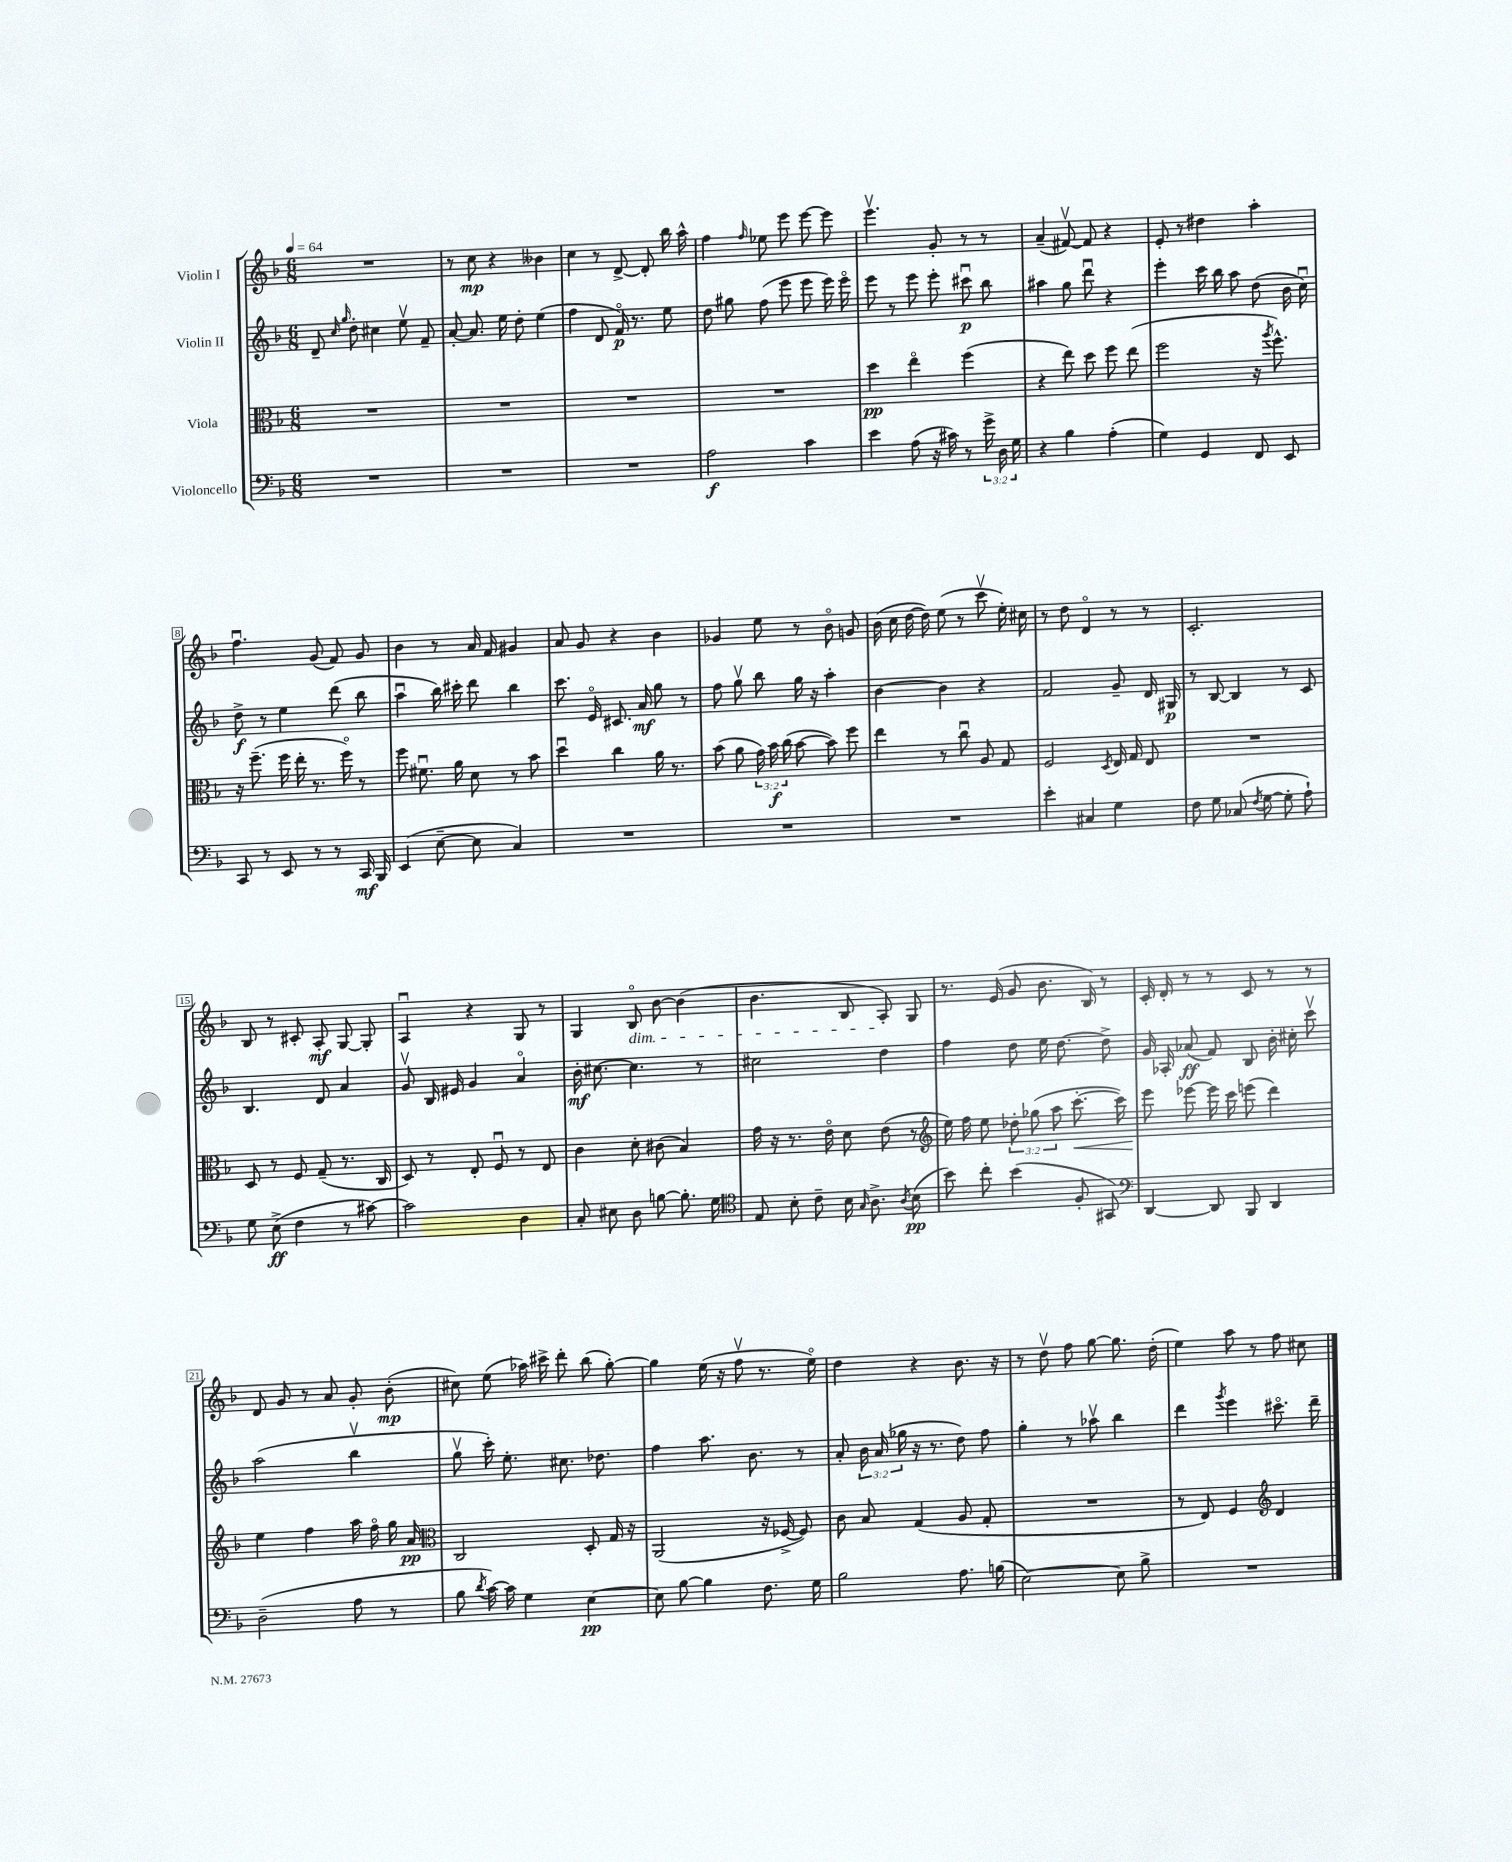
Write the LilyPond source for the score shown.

<<
\new StaffGroup <<
\new Staff = "s0" \with { instrumentName = "Violin I" } {
    \clef treble \key f \major \numericTimeSignature \time 6/8 \tempo 4 = 64
    \autoBeamOff R2. |
    r8 c''8\mp r4 beses'4 |
    c''4 r8 d'8~-> d'8-. bes''16 a''16-^ |
    f''4 \grace { f''16 } ees''8 e'''8 e'''8~ e'''8 |
    e'''4.\upbow g'8-. r8 r8 |
    a'4--( fis'8~\upbow) fis'8 r4 |
    e'8-. r8 dis''4 a''4-. |
    f''4.\downbow g'8( f'8) g'8 |
    bes'4 r8 a'16 f'16 gis'4 |
    a'8 g'8 r4 bes'4 |
    ges'4 e''8 r8 bes'8\flageolet g'8 |
    bes'16( c''16 d''16~ d''16) e''8( r8 c'''8\upbow e''16-.) cis''16 |
    r8 d''8 d'4\flageolet r8 r8 |
    c'2.-. |
    bes8 r8 cis'8-. a8-.\mf g8~ g8-. |
    a4\downbow r4 g8 r8 |
    g4 bes8\flageolet\dim bes'8~ bes'4( |
    bes'4. bes8 a8-.\!) g8 |
    r8. e'16( g'8 bes'8. bes16) r8 |
    c'16-. d'16-. r8 r8 c'8 r8 r8 |
    d'8 g'8 r8 a'8 g'8-. bes'8-.\mp( |
    cis''8) e''8( aes''16) cis'''16-> d'''8-. bes''8( g''8~-.) |
    g''4 e''16( r16 f''8\upbow r8. e''16\flageolet) |
    d''4 r4 bes'8. r16 |
    r8 d''8\upbow f''8 g''8~ g''8. d''16-.( |
    e''4) a''8 r8 f''8 cis''8 \bar "|." |
}
\new Staff = "s1" \with { instrumentName = "Violin II" } {
    \clef treble \key f \major \numericTimeSignature \time 6/8 \override Staff.TupletNumber.text = #tuplet-number::calc-fraction-text
    \autoBeamOff d'8-- \grace { c''16 g''16 } d''8-. cis''4 e''8\upbow f'8-- |
    a'8~-. a'8. e''16 d''8-. e''4( |
    f''4 d'8 f'16\flageolet\p) r8. e''8 |
    d''8 gis''8 f''8( e'''8 e'''8 e'''16) e'''16\flageolet |
    e'''8 r8 e'''8 e'''8-. cis'''8\downbow\p bes''8 |
    ais''4 g''8 d'''8\downbow r4 |
    e'''4-. c'''16 bes''16 a''8 d''8( bes'16 c''16\downbow) |
    d''8->\f r8 e''4 d'''8( bes''8 |
    a''4\downbow bes''16) cis'''16-. d'''8 bes''4 |
    c'''8. e'16\flageolet cis'8. a'16\mf g''8 r8 |
    f''8 g''8\upbow bes''8 g''16 r16 a''4-. |
    bes'4~ bes'4 r4 |
    f'2 g'8-- d'16 gis16\p |
    r8 bes8~ bes4 r8 c'8 |
    bes4. d'8 a'4 |
    g'8\upbow bes16 eis'16 g'4 a'4\flageolet |
    bes'16-.\mf cis''8.~ cis''4. r8 |
    cis''2 d''4 |
    f''4 d''8 e''16 d''8.~ d''8-> |
    g'16 aes16-. aes'8\ff( f'8) bes8 bes'16-. cis''16-. c'''8\upbow |
    a''2( bes''4\upbow |
    g''8\upbow c'''16-.) e''8.-. cis''8. des''8. |
    f''4 a''8. bes'8. r8 |
    a'8-. \tuplet 3/2 { bes'16 a'16( ges''16 } r16 r8. d''8) f''8 |
    g''4-. r8 aes''8\upbow bes''4 |
    d'''4 \acciaccatura { g'''8 } e'''4 cis'''8.\flageolet d'''16-- \bar "|." |
}
\new Staff = "s2" \with { instrumentName = "Viola" } {
    \clef alto \key f \major \numericTimeSignature \time 6/8 \override Staff.TupletNumber.text = #tuplet-number::calc-fraction-text
    \autoBeamOff R2. |
    R2. |
    R2. |
    R2. |
    d''4\pp e''4\flageolet f''4( |
    r4 e''8) d''8 f''8 e''8( |
    f''2 r16 \acciaccatura { a''8 } f''8.-^) |
    r16 f''8.--( f''16 e''16-. r8. f''16\flageolet) r8 |
    f''8 fis'8.\downbow a'16 d'8 r8 bes'8 |
    d''4\downbow c''4 a'16 r8. |
    bes'8( a'8 \tuplet 3/2 { g'16) bes'16\f c''16( } bes'8~ bes'8) f''8 |
    e''4 r8 c''8\downbow a8 g8 |
    f2 \acciaccatura { d8 } e16 g16 e8 |
    R2. |
    d8 r8 f8 g8--( r8. c16 |
    d8) r8 e8-. f8\downbow r8 e8 |
    c'4 d'8-. cis'8( bes4) |
    g'16 r16 r8. e'16\flageolet d'8 e'8( r8 |
    \clef treble e''16) f''16 e''8 \tuplet 3/2 { des''8-. ges''8( a''8 } c'''8.~-.\< c'''16) |
    e'''8\! ees'''8~ ees'''16 c'''16 e'''8( d'''4) |
    e''4 f''4 a''16 f''16\flageolet g''16 a'16\pp |
    \clef alto c2 d8-. g16 r16 |
    a,2( r16 fes16~-> fes8) |
    c'8 bes8 g4( a8 g8-. |
    R2. |
    r8 e8) f4 \clef treble d'4 \bar "|." |
}
\new Staff = "s3" \with { instrumentName = "Violoncello" } {
    \clef bass \key f \major \numericTimeSignature \time 6/8 \override Staff.TupletNumber.text = #tuplet-number::calc-fraction-text
    \autoBeamOff R2. |
    R2. |
    R2. |
    a2\f c'4 |
    e'4 a8( r16 cis'16) r8 \tuplet 3/2 { g'16-> d16 g16 } |
    r4 bes4 a4-.( |
    g4) g,4 f,8 e,8 |
    c,8 r8 e,8 r8 r8 c,16\mf bes,,16 |
    e,4( e8~-- e8 c4) |
    R2. |
    R2. |
    R2. |
    e'4-. cis4 g4 |
    f8 g8 ces8( \acciaccatura { f8 } g8~ g8-. a8-!) |
    g8 e8->\ff( f4 r8 cis'8~) |
    cis'2 d4 |
    c8-. eis8 d8 b8~ b8.-. g16 |
    \clef tenor e8 bes8-. c'8-- bes16 \grace { g16 } a8.-> \acciaccatura { a8 } bes8\pp( |
    bes'8) c''8-. bes'4( f8-. gis,8) |
    \clef bass d,4~ d,8 bes,,8 d,4 |
    d2--( a8 r8 |
    bes8 \acciaccatura { d'8 } c'16~) c'16 g4 e4~\pp |
    e8 bes8~ bes4 f8. g16 |
    bes2 a8. b16( |
    e2~) e8 bes8-> |
    R2. \bar "|." |
}
>>
>>
\layout { \context { \Score \override BarNumber.stencil = #(make-stencil-boxer 0.1 0.3 ly:text-interface::print) } }
